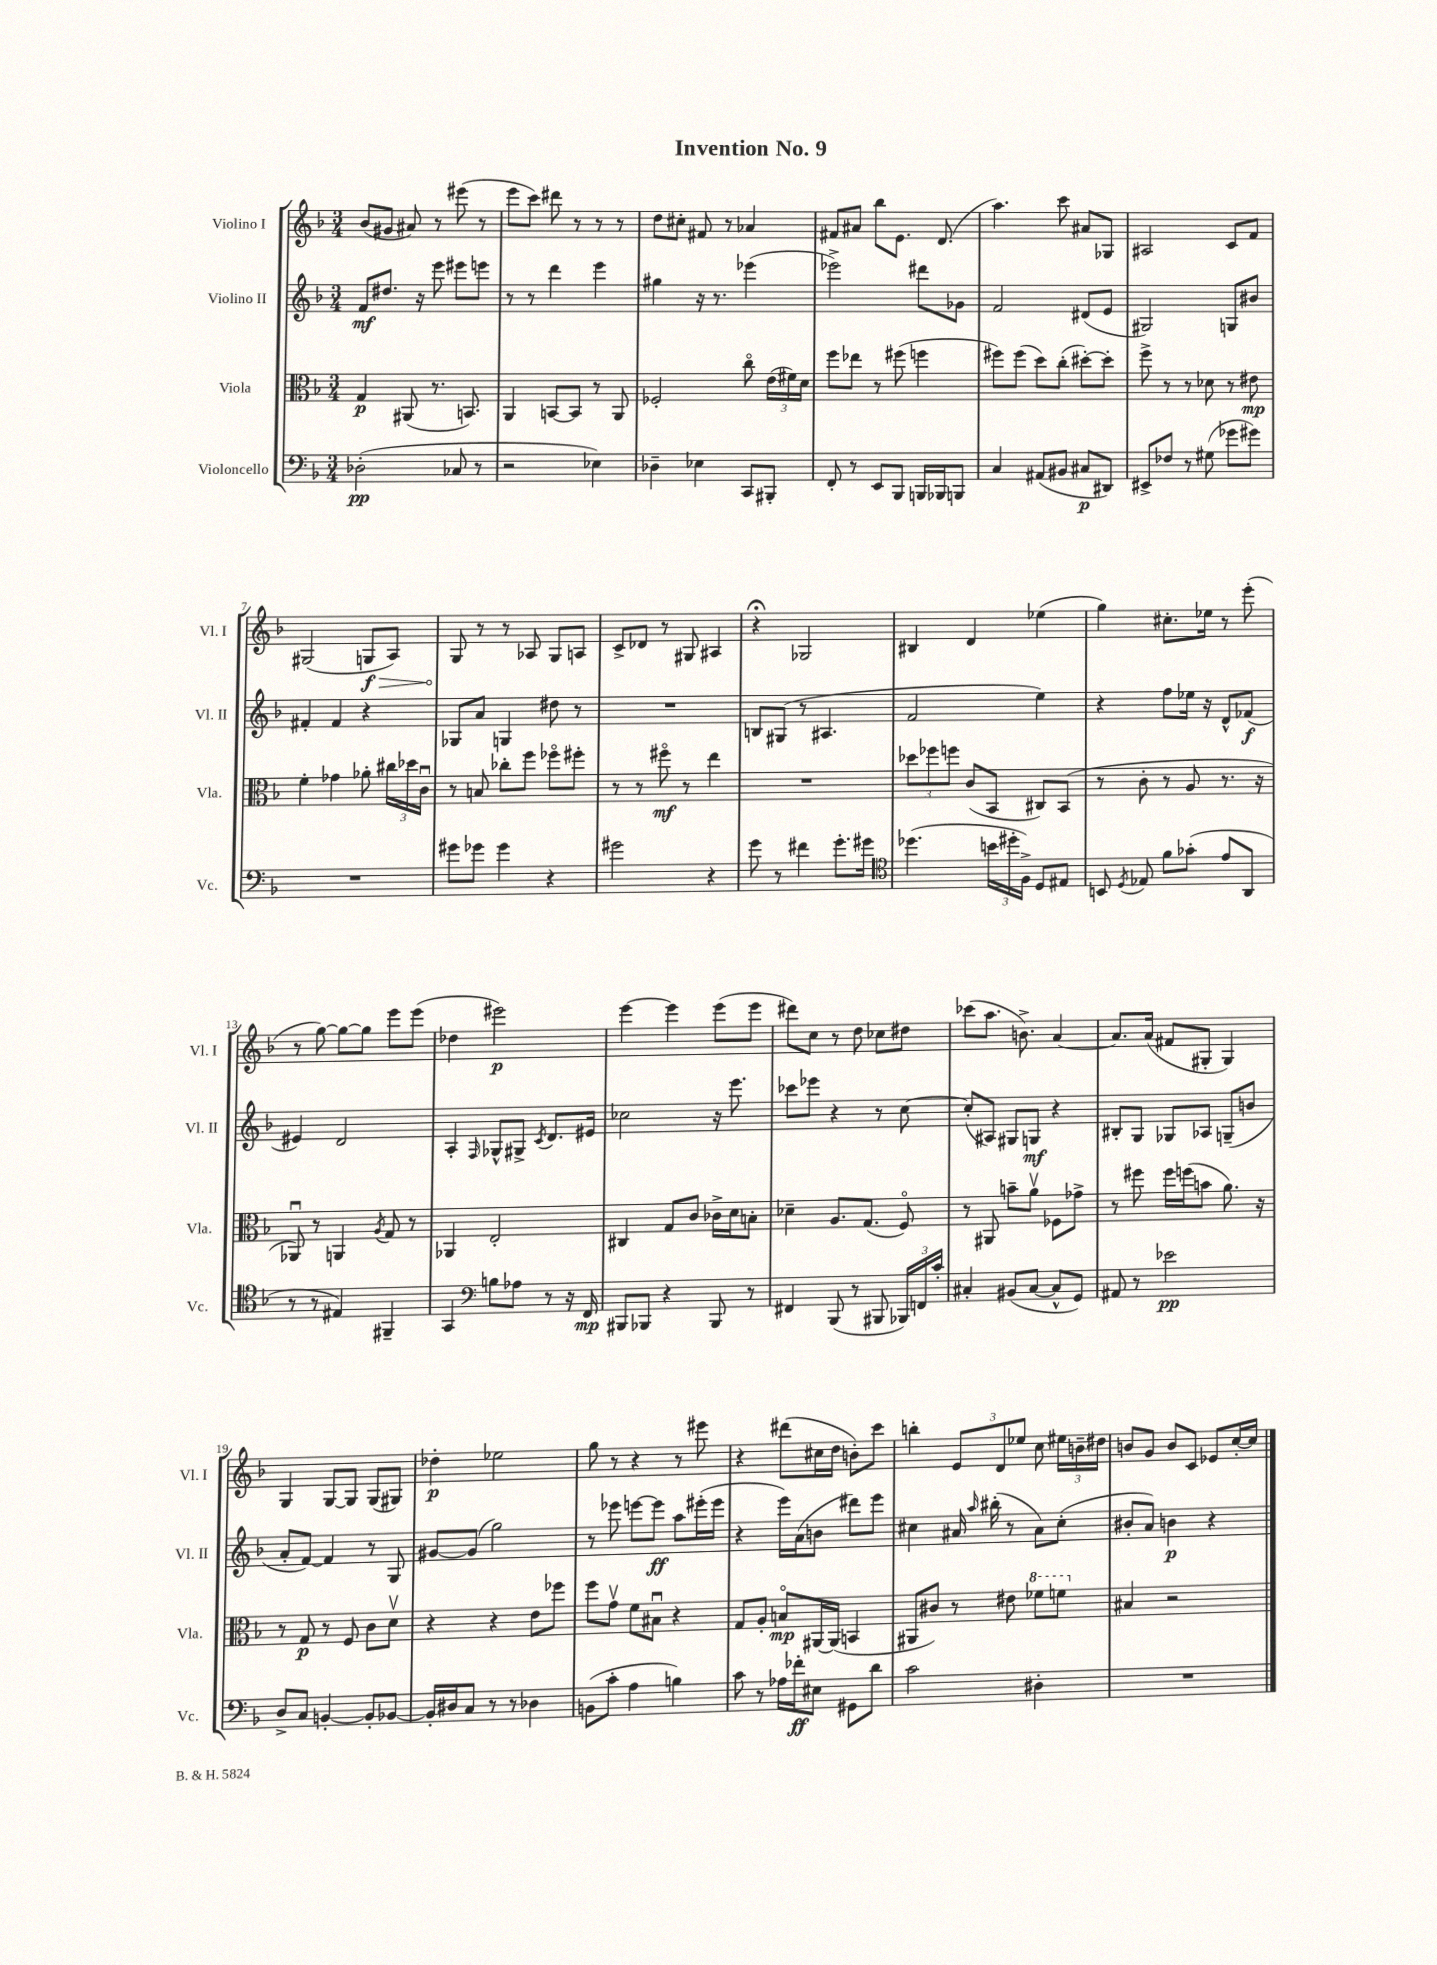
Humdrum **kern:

**kern	**dynam	**kern	**dynam	**kern	**dynam	**kern	**dynam
*part4	*part4	*part3	*part3	*part2	*part2	*part1	*part1
*staff4	*staff4	*staff3	*staff3	*staff2	*staff2	*staff1	*staff1
*I"Violoncello	*	*I"Viola	*	*I"Violino II	*	*I"Violino I	*
*I'Vc.	*	*I'Vla.	*	*I'Vl. II	*	*I'Vl. I	*
*clefF4	*	*clefC3	*	*clefG2	*	*clefG2	*
*k[b-]	*	*k[b-]	*	*k[b-]	*	*k[b-]	*
*M3/4	*	*M3/4	*	*M3/4	*	*M3/4	*
=1	=1	=1	=1	=1	=1	=1	=1
(2D-X'\	pp	4G/	p	8f/L	mf	(8b-/L	.
.	.	.	.	8.dd#X/J	.	8g#X/J	.
.	.	(8AA#X/	.	.	.	8a#X/)	.
.	.	.	.	16r	.	.	.
.	.	8.r	.	8eee\	.	8r	.
8C-X/	.	.	.	8eee#X\L	.	(8eee#X\	.
.	.	8.BBn/)	.	.	.	.	.
8r	.	.	.	8eeen\J	.	8r	.
=2	=2	=2	=2	=2	=2	=2	=2
2r	.	4AA/	.	8r	.	8eee\L	.
.	.	.	.	8r	.	8ccc\J)	.
.	.	[8BBn/L	.	4ddd\	.	8ddd#X\	.
.	.	8BB/J]	.	.	.	8r	.
4E-X\)	.	8r	.	4eee\	.	8r	.
.	.	8AA/	.	.	.	8r	.
=3	=3	=3	=3	=3	=3	=3	=3
4D-X~\	.	2F-X'/	.	4gg#X\	.	8dd\L	.
.	.	.	.	.	.	8cc#X'\J	.
4E-X\	.	.	.	16r	.	8f#X/	.
.	.	.	.	8.r	.	.	.
.	.	.	.	.	.	8r	.
8CC/L	.	8cc\	.	(4eee-X\	.	4a-X/	.
8BBB#X'/J	.	(24e\LL	.	.	.	.	.
.	.	24f#X\)	.	.	.	.	.
.	.	24d\JJ	.	.	.	.	.
=4	=4	=4	=4	=4	=4	=4	=4
8FF'/	.	8ff\L	.	2eee-X^\)	.	8f#X/L	.
8r	.	8ee-X\J	.	.	.	8a#X/J	.
8EE/L	.	8r	.	.	.	8bb-\L	.
8BBB-/J	.	(8ff#X\	.	.	.	8.e\J	.
16BBBn/LL	.	4ffn\	.	8ddd#X\L	.	.	.
16BBB-X/J	.	.	.	.	.	(8.d/	.
8BBBn/J	.	.	.	8g-X\J	.	.	.
=5	=5	=5	=5	=5	=5	=5	=5
4C/	.	8ff#X\L)	.	2f/	.	4.aa\)	.
.	.	(8ff#\J	.	.	.	.	.
(8AA#X/L	.	8dd\L)	.	.	.	.	.
8BB#X/J	.	(8cc'\J	.	.	.	8ccc\	.
8C#X/L	p	[8dd#X'\L)	.	(8d#X/L	.	8a#X/L	.
8DD#X/J)	.	8dd#'\J]	.	8e/J	.	8G-X/J	.
=6	=6	=6	=6	=6	=6	=6	=6
8EE#X^/L	.	8ff^\	.	2G#X/)	.	2A#X/	.
8F-X/J	.	8r	.	.	.	.	.
8r	.	8r	.	.	.	.	.
(8G#X\	.	8d-X\	.	.	.	.	.
8g-X\L	.	8r	.	8Gn/L	.	8c/L	.
8g#X\J)	.	8e#X\	mp	8b#X/J	.	8f/J	.
!!LO:LB:g=z
=7	=7	=7	=7	=7	=7	=7	=7
2.r	.	4f'\	.	4f#X'/	.	(2G#X/	.
.	.	4g-X\	.	4f#/	.	.	.
!	!	!	!	!	!	!	!LO:HP:b
.	.	8a-X'\	.	4r	.	8Gn/L	> f
.	.	24cc#X\LL	.	.	.	8A/J)	.
.	.	24dd-X\	.	.	.	.	.
.	.	24cu\JJ	.	.	.	.	.
=8	=8	=8	=8	=8	=8	=8	=8
8g#X\L	.	8r	.	8G-X/L	.	8G/	.
8g-X\J	.	8Bn/	.	8a/J	.	8r	]
4g-\	.	8cc-X'\L	.	4Gn/	.	8r	.
.	.	8ff\J	.	.	.	8A-X/	.
4r	.	8ff-X\L	.	8dd#X\	.	8G/L	.
.	.	8ff#X'\J	.	8r	.	8An/J	.
=9	=9	=9	=9	=9	=9	=9	=9
2g#X\	.	8r	.	2.r	.	8c^/L	.
.	.	8r	.	.	.	8d-X/J	.
.	.	8ff#X\	mf	.	.	8r	.
.	.	8r	.	.	.	8G#X/	.
4r	.	4ee\	.	.	.	4A#X/	.
=10	=10	=10	=10	=10	=10	=10	=10
8g\	.	2.r	.	8Bn/L	.	4r;<	.
8r	.	.	.	(8G#X/J	.	.	.
4f#X\	.	.	.	8r	.	2G-X/	.
.	.	.	.	4.A#X/	.	.	.
8.g'\L	.	.	.	.	.	.	.
16g#X\Jk	.	.	.	.	.	.	.
=11	=11	=11	=11	=11	=11	=11	=11
*clefC4	*	*	*	*	*	*	*
(4.dd-X\	.	12dd-X\L	.	2f/	.	4B#X/	.
.	.	12ff-X\	.	.	.	.	.
.	.	12ffn\J	.	.	.	.	.
.	.	(8c/L	.	.	.	4d/	.
24bn\LL	.	8BB-/J	.	.	.	.	.
24dd#X'\	.	.	.	.	.	.	.
24F^\JJ)	.	.	.	.	.	.	.
8D/L	.	8C#X/L)	.	4ee\)	.	(4ee-X\	.
8E#X/J	.	(8BB-/J	.	.	.	.	.
=12	=12	=12	=12	=12	=12	=12	=12
8BBn/	.	8r	.	4r	.	4gg\)	.
8qD/	.	.	.	.	.	.	.
8E-X/	.	8c'\	.	.	.	.	.
8f\L	.	8r	.	8ff\L	.	8.cc#X'\L	.
(8g-X'\J	.	8A/	.	16ee-X\Jk	.	.	.
.	.	.	.	16r	.	16ee-X\Jk	.
8e/L	.	8.r	.	8d^^/L	.	8r	.
8AA/J	.	.	.	(8f-X/J	f	(8eee'\	.
.	.	16r	.	.	.	.	.
!!LO:LB:g=z
=13	=13	=13	=13	=13	=13	=13	=13
8r	.	8AA-Xu/)	.	4e#X/)	.	8r	.
8r	.	8r	.	.	.	[8gg\)	.
4E#X/)	.	4AAn/	.	2d/	.	8gg\L_	.
.	.	.	.	.	.	8gg\J]	.
.	.	8qA/	.	.	.	.	.
4FF#X~/	.	8G/	.	.	.	8eee\L	.
.	.	8r	.	.	.	(8eee\J	.
=14	=14	=14	=14	=14	=14	=14	=14
4GG/	.	4AA-X/	.	4A'/	.	4dd-X\	.
*clefF4	*	*	*	*	*	*	*
.	.	.	.	16qqF/	.	.	.
8Bn\L	.	2E'/	.	8G-X^^/L	.	2eee#X\)	p
8A-X\J	.	.	.	8G#X^/J	.	.	.
.	.	.	.	8qc/	.	.	.
8r	.	.	.	8.d/L	.	.	.
16r	.	.	.	.	.	.	.
16FF/	mp	.	.	16e#X/Jk	.	.	.
=15	=15	=15	=15	=15	=15	=15	=15
8BBB#X/L	.	4C#X/	.	2cc-X\	.	[4eee\	.
8BBB-X/J	.	.	.	.	.	.	.
4r	.	8G/L	.	.	.	4eee\]	.
.	.	8c/J	.	.	.	.	.
8BBB-/	.	16c-X^\LL	.	16r	.	(8eee\L	.
.	.	16d\J	.	8.eee\	.	.	.
8r	.	8Bn'\J	.	.	.	8eee\J	.
=16	=16	=16	=16	=16	=16	=16	=16
4FF#X/	.	4d-X~\	.	8ccc-X\L	.	8ddd#X\L)	.
.	.	.	.	8eee-X\J	.	8cc\J	.
(8BBB-/	.	8.A/L	.	4r	.	8r	.
8r	.	.	.	.	.	8dd\	.
.	.	(8.G/J	.	.	.	.	.
8BBB#X/	.	.	.	8r	.	8cc-X\L	.
24BBB-X/LL)	.	8F/)	.	[8cc\	.	8dd#X\J	.
24FFn/	.	.	.	.	.	.	.
24c'/JJ	.	.	.	.	.	.	.
=17	=17	=17	=17	=17	=17	=17	=17
4C#X'/	.	8r	.	(8cc'/L]	.	(8ccc-X\L	.
.	.	8AA#X/	.	8A#X/J)	.	8.aa\J	.
(8BB#X/L	.	8bn~\L	.	8G#X/L	.	.	.
.	.	.	.	.	.	8.bn^\)	.
[8C#/J	.	8av\J	.	8Gn/J	mf	.	.
8C#^^/L]	.	8F-X\L	.	4r	.	[4a/	.
8GG/J)	.	8g-X^\J	.	.	.	.	.
=18	=18	=18	=18	=18	=18	=18	=18
8AA#X/	.	8r	.	8B#X'/L	.	8.a/L]	.
8r	.	8ff#X\	.	8G/J	.	.	.
.	.	.	.	.	.	(16a/Jk	.
2e-X\	pp	16ff#\LL	.	8G-X/L	.	8f#X/L	.
.	.	(16ffn\J	.	.	.	.	.
.	.	8bn\J	.	8A-X/J	.	8G#X'/J	.
.	.	8.a\)	.	(8Gn~/L	.	4G#/)	.
.	.	.	.	8bn/J	.	.	.
.	.	16r	.	.	.	.	.
!!LO:LB:g=z
=19	=19	=19	=19	=19	=19	=19	=19
8D^/L	.	8r	.	8a'/L	.	4G/	.
8C/J	.	8G/	p	[8f/J)	.	.	.
[4BBn'/	.	8r	.	4f/]	.	[8G/L	.
.	.	8F/	.	.	.	8G/J]	.
8BB'/L]	.	8c\L	.	8r	.	(8G/L	.
[8BB-X/J	.	8dv\J	.	8G/	.	8G#X/J)	.
=20	=20	=20	=20	=20	=20	=20	=20
16BB-'/LL]	.	4r	.	[8g#X/L	.	4dd-X'\	p
16D#X/J	.	.	.	.	.	.	.
8C/J	.	.	.	(8g#/J]	.	.	.
8r	.	4r	.	2gg\)	.	2ee-X\	.
8r	.	.	.	.	.	.	.
4D-X\	.	8e\L	.	.	.	.	.
.	.	8ff-X\J	.	.	.	.	.
=21	=21	=21	=21	=21	=21	=21	=21
(8BBn\L	.	8ff\L	.	8r	.	8gg\	.
8c'\J	.	8gv\J	.	8eee-X\	.	8r	.
4A\	.	8f\L	.	[8eeen\L	.	4r	.
.	.	8B#Xu\J	.	8eee\J]	ff	.	.
4Bn\)	.	4r	.	8aa\L	.	8r	.
.	.	.	.	(16eee#X'\L	.	8eee#X\	.
.	.	.	.	16eee#\JJ	.	.	.
=22	=22	=22	=22	=22	=22	=22	=22
8c\	.	8G/L	.	4r	.	4r	.
8r	.	8A'/J	.	.	.	.	.
16A-X\LL	.	8Bn/L	mp	16eee\LL)	.	(8ddd#X\L	.
16f-X'\J	ff	.	.	(16a\J	.	.	.
8E#X\J	.	[16AA#X/L	.	8bn\J	.	16cc#X\L	.
.	.	(16AA#/JJ]	.	.	.	16dd\JJ	.
8GG#X\L	.	4BBn/	.	8ddd#X\L)	.	8bn'\L)	.
8d\J	.	.	.	8eee\J	.	8ccc\J	.
=23	=23	=23	=23	=23	=23	=23	=23
2c\	.	8AA#X/L	.	4cc#X\	.	4bbn'\	.
.	.	8c#X/J)	.	.	.	.	.
.	.	8r	.	16a#X/	.	12e/L	.
.	.	.	.	16qqaa/	.	.	.
.	.	.	.	(16bb#X'\	.	.	.
.	.	.	.	.	.	12d/	.
.	.	8e#X\	.	8r	.	.	.
.	.	.	.	.	.	12ee-X/J	.
*	*	*8va	*	*	*	*	*
4D#X'\	.	8ff-X\L	.	8a#\L)	.	8cc\	.
.	.	8ffn\J	.	(8cc#'\J	.	24ee#X\LL	.
.	.	.	.	.	.	24bn~\	.
.	.	.	.	.	.	24dd#X\JJ	.
=24	=24	=24	=24	=24	=24	=24	=24
*	*	*X8va	*	*	*	*	*
2.r	.	4B#X/	.	8b#X'/L	.	8bn/L	.
.	.	.	.	8a/J)	.	8g/J	.
.	.	2r	.	4bn\	p	8b/L	.
.	.	.	.	.	.	8c/J	.
.	.	.	.	4r	.	8e-X/L	.
.	.	.	.	.	.	[16cc'/L	.
.	.	.	.	.	.	16cc/JJ]	.
==	==	==	==	==	==	==	==
*-	*-	*-	*-	*-	*-	*-	*-
